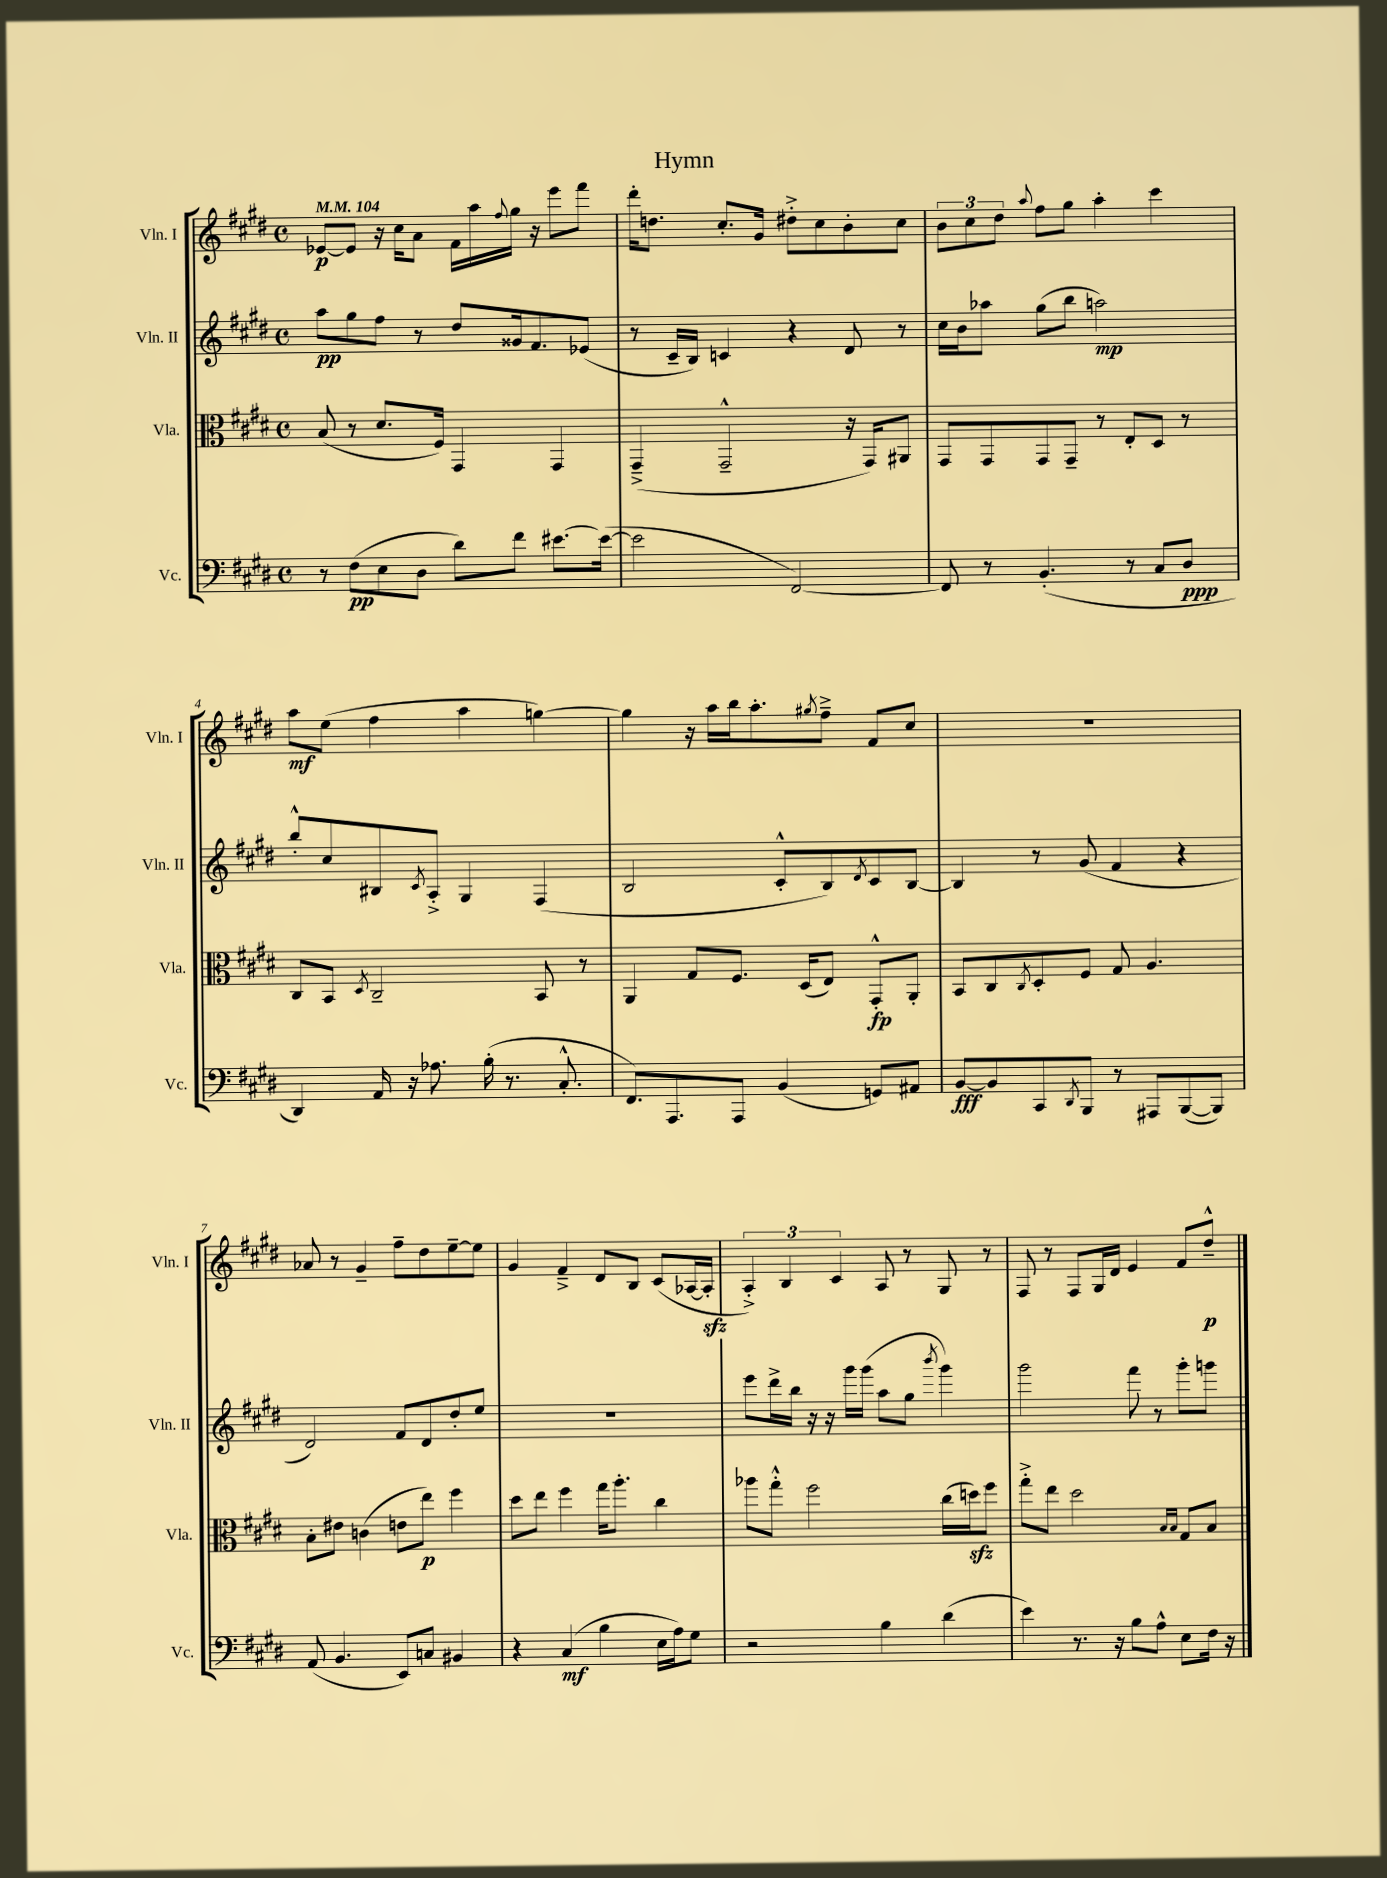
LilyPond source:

\header { title = "Hymn" }
<<
\new StaffGroup <<
\new Staff = "s0" \with { instrumentName = "Vln. I" shortInstrumentName = "Vln. I" } {
    \clef treble \key e \major \defaultTimeSignature \time 4/4 \tempo 4 = 104
    ees'8~\p ees'8 r16 cis''16 a'8 fis'16 a''16 \appoggiatura { fis''8 } gis''16 r16 e'''8 fis'''8 |
    dis'''16-. d''8. cis''8.-. gis'16 dis''8-.-> cis''8 b'8-. cis''8 |
    \tuplet 3/2 { b'8 cis''8 dis''8 } \appoggiatura { a''8 } fis''8 gis''8 a''4-. cis'''4 |
    a''8\mf e''8( fis''4 a''4 g''4~) |
    g''4 r16 a''16 b''16 a''8.-. \acciaccatura { gis''8 } fis''8---> fis'8 cis''8 |
    R1 |
    aes'8 r8 gis'4-- fis''8-- dis''8 e''8~-- e''8 |
    gis'4 fis'4---> dis'8 b8 cis'8( aes16~ aes16-.\sfz |
    \tuplet 3/2 { a4-.->) b4 cis'4 } a8 r8 gis8 r8 |
    fis8 r8 fis8 gis16 dis'16 e'4 fis'8 dis''8---^\p \bar "|." |
}
\new Staff = "s1" \with { instrumentName = "Vln. II" shortInstrumentName = "Vln. II" } {
    \clef treble \key e \major \defaultTimeSignature \time 4/4
    a''8\pp gis''8 fis''8 r8 dis''8 gisis'16 fis'8. ees'8( |
    r8 cis'16-- b16) c'4 r4 dis'8 r8 |
    cis''16 b'16 aes''8 gis''8( b''8 a''2\mp) |
    b''8-.-^ cis''8 bis8 \acciaccatura { cis'8 } a8-.-> gis4 fis4( |
    b2 cis'8-.-^ b8) \acciaccatura { dis'8 } cis'8 b8~ |
    b4 r8 gis'8( fis'4 r4 |
    dis'2) fis'8 dis'8 dis''8-. e''8 |
    R1 |
    e'''8 dis'''16-> b''16 r16 r16 gis'''16 gis'''16( a''8 gis''8 \acciaccatura { b'''8 } gis'''4) |
    gis'''2 fis'''8 r8 gis'''8-. g'''8 \bar "|." |
}
\new Staff = "s2" \with { instrumentName = "Vla." shortInstrumentName = "Vla." } {
    \clef alto \key e \major \defaultTimeSignature \time 4/4
    b8( r8 dis'8. fis16) gis,4 gis,4 |
    gis,4--->( gis,2---^ r16 gis,16) ais,8 |
    gis,8 gis,8 gis,8 gis,8-- r8 e8-. dis8 r8 |
    cis8 b,8 \acciaccatura { dis8 } cis2-- b,8 r8 |
    a,4 gis8 fis8. dis16( e8) gis,8-.-^\fp a,8-. |
    b,8 cis8 \acciaccatura { cis8 } dis8-. fis8 gis8 a4. |
    b8-. eis'8 c'4( e'8 e''8\p) fis''4 |
    dis''8 e''8 fis''4 gis''16 a''8.-. cis''4 |
    aes''8 gis''8-.-^ fis''2 cis''16( d''16\sfz) fis''8 |
    gis''8-.-> e''8 dis''2 \grace { b16 b16 } gis8 b8 \bar "|." |
}
\new Staff = "s3" \with { instrumentName = "Vc." shortInstrumentName = "Vc." } {
    \clef bass \key e \major \defaultTimeSignature \time 4/4
    r8 fis8\pp( e8 dis8 dis'8) fis'8 eis'8.~ eis'16~( |
    eis'2 fis,2~) |
    fis,8 r8 b,4.-.( r8 cis8 dis8\ppp |
    dis,4) a,16 r16 aes8. b16-.( r8. cis8.-.-^ |
    fis,8.) a,,8. a,,8 b,4( g,8) ais,8 |
    b,8~\fff b,8 cis,8 \acciaccatura { dis,8 } b,,8 r8 ais,,8 b,,8~( b,,8) |
    a,8( b,4. e,8) c8 bis,4 |
    r4 cis4\mf( b4 e16 a16) gis8 |
    r2 b4 dis'4( |
    e'4) r8. r16 b8 a8-^ e8 fis16 r16 \bar "|." |
}
>>
>>
